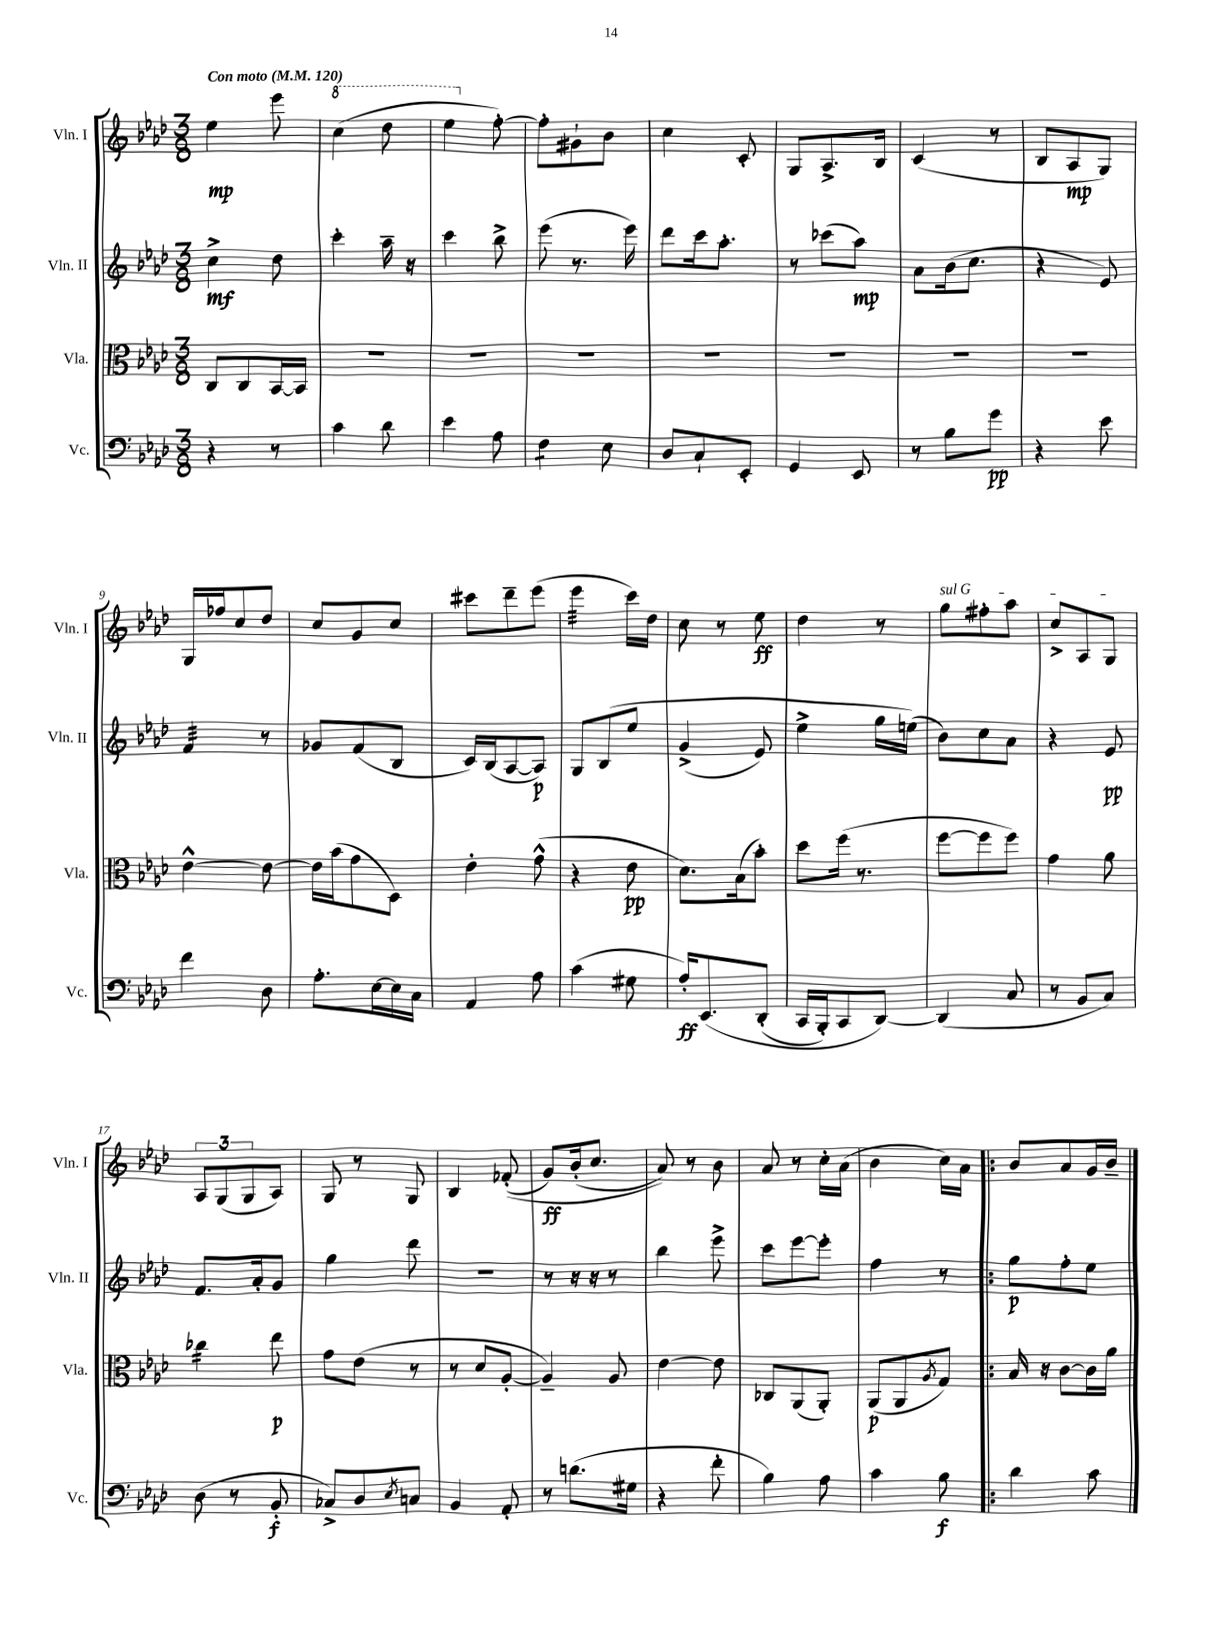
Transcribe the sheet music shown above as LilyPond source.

<<
\new StaffGroup <<
\new Staff = "s0" \with { instrumentName = "Vln. I" shortInstrumentName = "Vln. I" } {
    \clef treble \key aes \major \numericTimeSignature \time 3/8 \tempo "Con moto" 4 = 120
    ees''4\mp ees'''8 |
    \ottava #1 c'''4( des'''8 |
    ees'''4 \ottava #0 f''8~-.) |
    f''8-. gis'8-! bes'8 |
    c''4 c'8-. |
    g8 aes8.-> bes16 |
    c'4( r8 |
    bes8 aes8\mp g8) |
    g16 fes''16 c''8 des''8 |
    c''8 g'8 c''8 |
    cis'''8 des'''8-- ees'''8( |
    ees'''4:32 c'''16) des''16 |
    c''8 r8 ees''8\ff |
    des''4 r8 |
    \once \override TextSpanner.bound-details.left.text = \markup { \italic "sul G" } g''8\startTextSpan fis''8-. aes''8 |
    c''8-> aes8 g8\stopTextSpan |
    \tuplet 3/2 { aes8 g8( g8 } aes8) |
    g8 r8 g8 |
    bes4 fes'8-.(\( |
    g'8\ff) bes'16-.( c''8. |
    aes'8)\) r8 bes'8 |
    aes'8 r8 c''16-. aes'16( |
    bes'4 c''16) aes'16 |
    \bar ".|:" bes'8 aes'8 g'16 bes'16-- \bar "|." |
}
\new Staff = "s1" \with { instrumentName = "Vln. II" shortInstrumentName = "Vln. II" } {
    \clef treble \key aes \major \numericTimeSignature \time 3/8
    c''4->\mf des''8 |
    c'''4-. aes''16-- r16 |
    c'''4 bes''8-> |
    ees'''8( r8. ees'''16) |
    des'''8 c'''16 aes''8.-. |
    r8 ces'''8( aes''8\mp) |
    aes'8 bes'16( c''8. |
    r4 ees'8) |
    f'4:32 r8 |
    ges'8 f'8( bes8 |
    c'16) bes16( aes8~ aes8\p) |
    g8 bes8\( ees''8 |
    g'4->( ees'8) |
    ees''4-> g''16 e''16(\) |
    bes'8) c''8 aes'8 |
    r4 ees'8\pp |
    f'8. aes'16-. g'8 |
    g''4 des'''8 |
    R4. |
    r8 r16 r16 r8 |
    bes''4 ees'''8-> |
    c'''8 ees'''8~ ees'''8-. |
    f''4 r8 |
    \bar ".|:" g''8\p f''8-. ees''8 \bar "|." |
}
\new Staff = "s2" \with { instrumentName = "Vla." shortInstrumentName = "Vla." } {
    \clef alto \key aes \major \numericTimeSignature \time 3/8
    c8 c8 bes,16~ bes,16 |
    R4. |
    R4. |
    R4. |
    R4. |
    R4. |
    R4. |
    R4. |
    ees'4~-^ ees'8~ |
    ees'16 bes'16( g'8 des8) |
    ees'4-. g'8-^( |
    r4 ees'8\pp |
    des'8.) bes16( bes'8-.) |
    des''8 f''16( r8. |
    f''8~ f''8 f''8) |
    g'4 aes'8 |
    ces''4:16 ees''8\p |
    g'8 ees'8( r8 |
    r8 des'8 aes8~-. |
    aes4--) aes8 |
    ees'4~ ees'8 |
    ces8 aes,8( aes,8-.) |
    aes,8\p( aes,8 \acciaccatura { aes8 } g8) |
    \bar ".|:" bes16 r16 c'8~ c'16 aes'16 \bar "|." |
}
\new Staff = "s3" \with { instrumentName = "Vc." shortInstrumentName = "Vc." } {
    \clef bass \key aes \major \numericTimeSignature \time 3/8
    r4 r8 |
    c'4 des'8 |
    ees'4 aes8 |
    f4:8 ees8 |
    des8 c8-! ees,8-. |
    g,4 ees,8 |
    r8 bes8 g'8\pp |
    r4 ees'8 |
    f'4 des8 |
    aes8.-. ees16~ ees16 c16 |
    aes,4 aes8 |
    c'4( gis8 |
    aes16-.\ff) ees,8.\( des,8-.( |
    c,16 bes,,16-.) c,8 des,8~\) |
    des,4( c8 |
    r8 bes,8 c8) |
    des8( r8 bes,8-.\f |
    ces8->) des8 \acciaccatura { ees8 } c8 |
    bes,4 aes,8-. |
    r8 d'8.( gis16 |
    r4 f'8-. |
    bes4) aes8 |
    c'4 bes8\f |
    \bar ".|:" des'4 c'8 \bar "|." |
}
>>
>>
